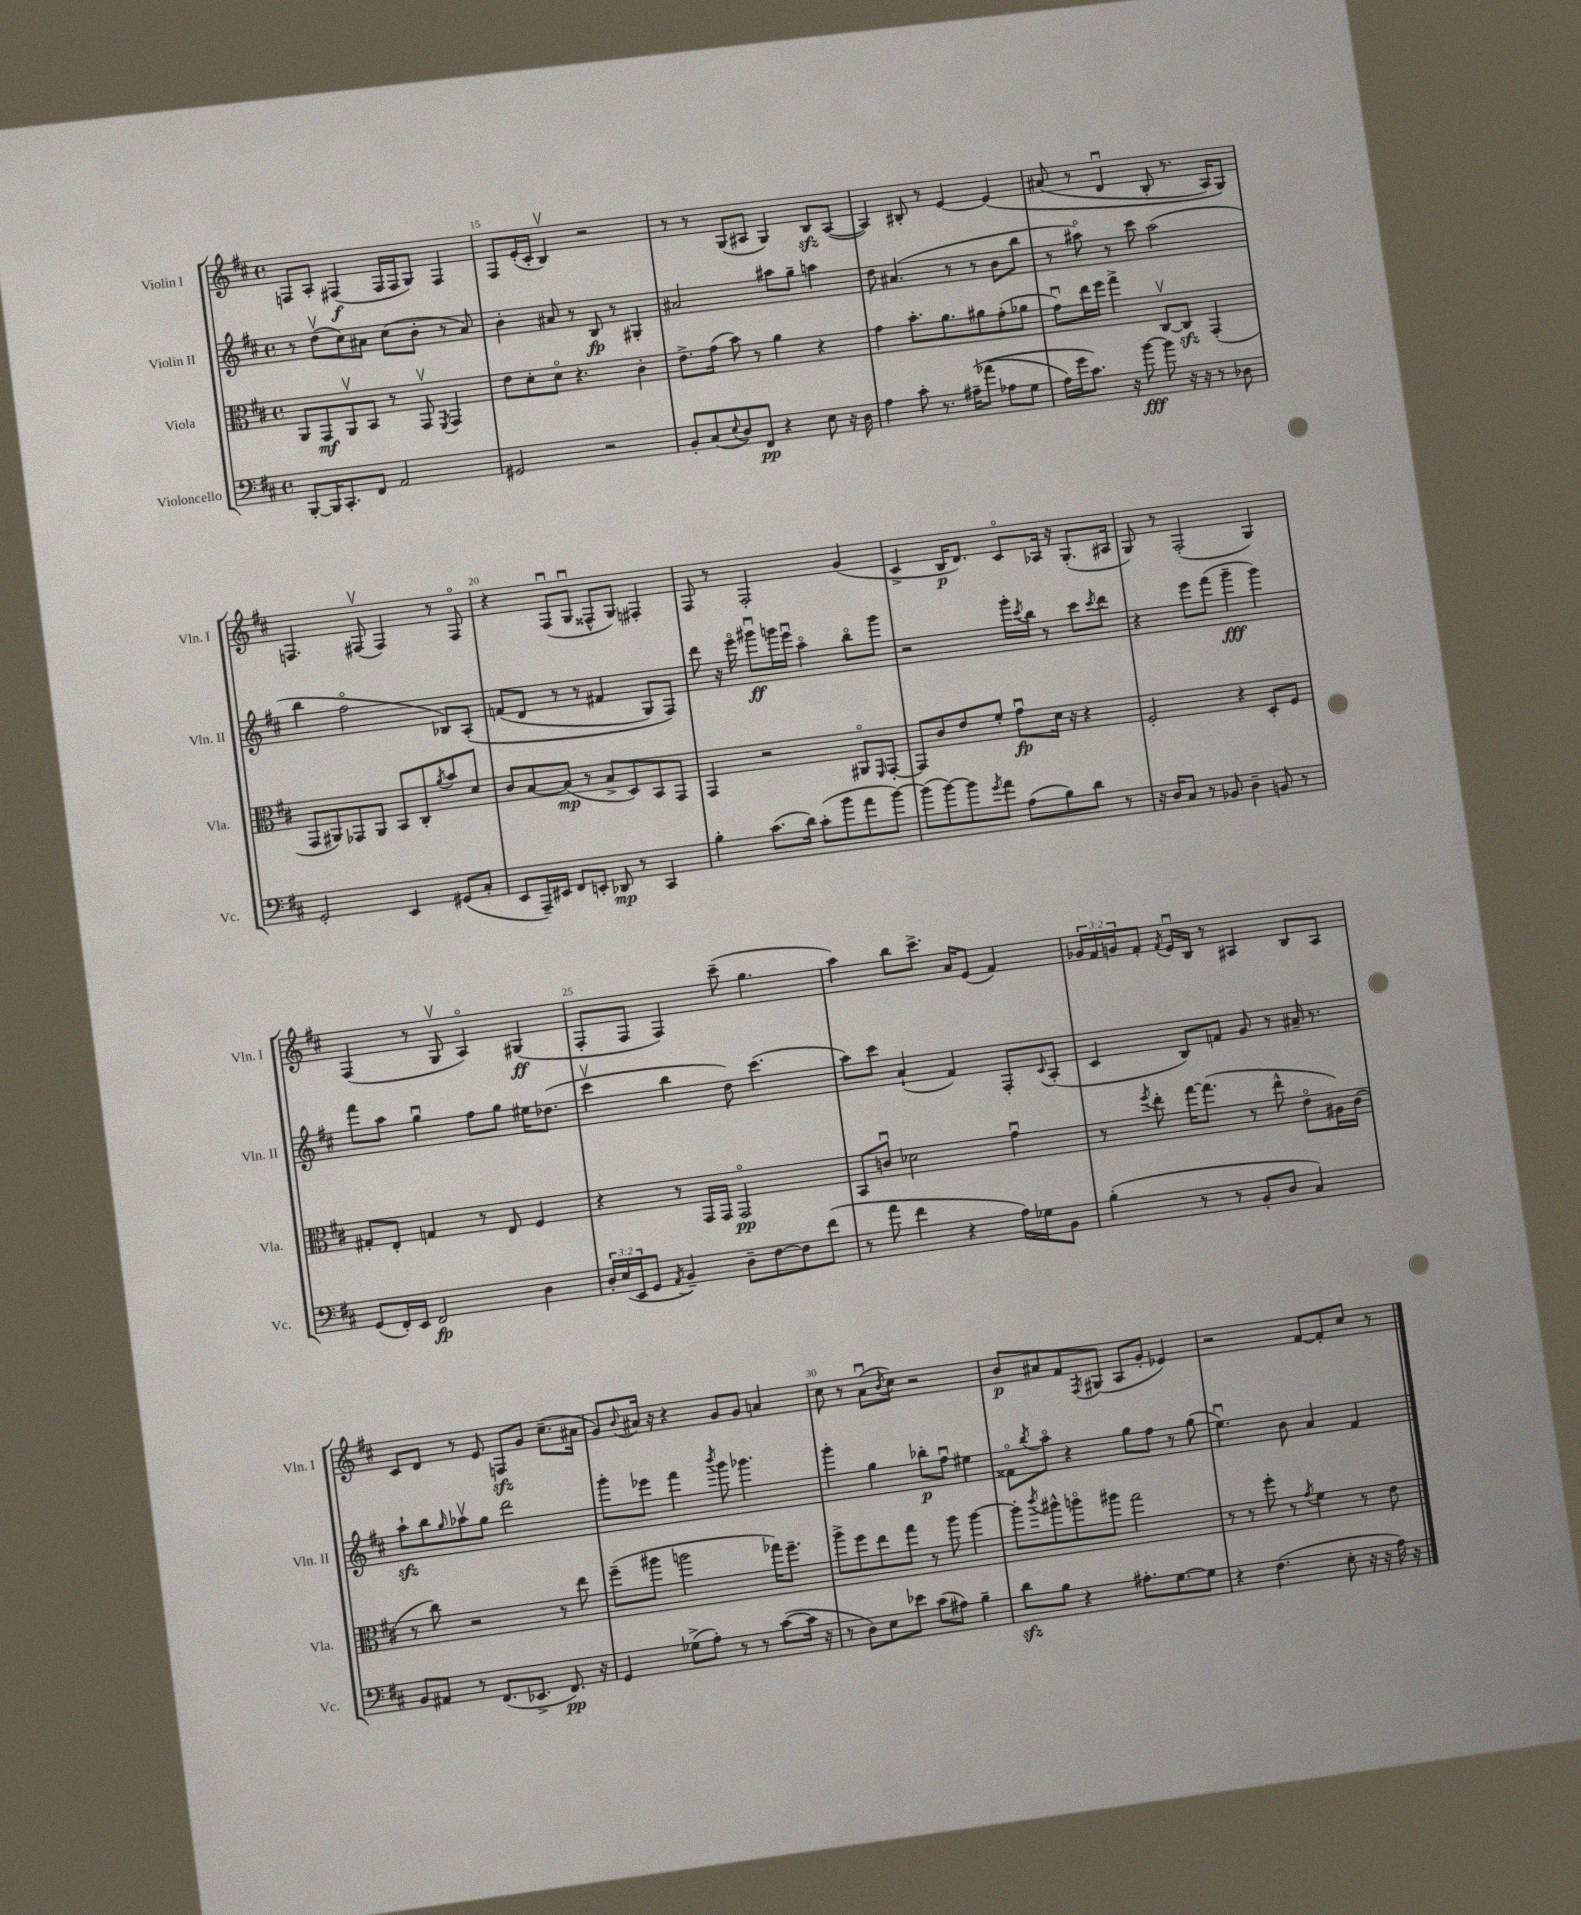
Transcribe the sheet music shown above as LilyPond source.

<<
\new StaffGroup <<
\new Staff = "s0" \with { instrumentName = "Violin I" shortInstrumentName = "Vln. I" } {
    \clef treble \key d \major \defaultTimeSignature \time 4/4 \override Staff.TupletNumber.text = #tuplet-number::calc-fraction-text
    f8 a8-. fis4\f( fis16 fis16 g8) fis4 |
    fis8 e'16-.( cis'16-. b4\upbow) r2 |
    r8 r8 g8( ais8 g4) b8\sfz ais8~( |
    ais4) bis8-. r8 e'4~ e'4\( |
    ais'8( r8 d'4\downbow b8-. r8. a16) g8\) |
    f4. fis8\upbow( fis4) r8 fis8\flageolet |
    r4 fis8\downbow( g8\downbow fisis8-^ g8) fis4-. |
    fis8 r8 fis2-. g'4( |
    cis'4-> b16\p d'8.) cis'8\flageolet aes16 r16 g8.-.( ais16 |
    g8) r8 fis2-.( g4) |
    fis4( r8 g8\upbow a4\flageolet) gis4\ff( |
    fis8-. fis8 fis4) cis'''8--( g''4. |
    a''4) b''8 cis'''8.-> a'16 e'8( fis'4) |
    \tuplet 3/2 { ges'16 fis'16 g'16 } fis'8-. \acciaccatura { fis'8 } e'16\downbow b16 r8 ais4 b8 ais8 |
    cis'8 d'8 r8 e'8 f8\sfz g'8 cis''8.--( ais'16 |
    g'8) \appoggiatura { b'8 } ais'16 r16 r4 g'8 g'8 a'4 |
    cis''8 r8 a'8\downbow( \acciaccatura { b'8 } cis''8) r2 |
    b'8\p ais'8 fis'8 \acciaccatura { fis8 } gis8( a8 g'8-. ees'4) |
    r2 fis'8~ fis'8-. cis''8 r8 \bar "|." |
}
\new Staff = "s1" \with { instrumentName = "Violin II" shortInstrumentName = "Vln. II" } {
    \clef treble \key d \major \defaultTimeSignature \time 4/4
    r8 d''8\upbow( cis''8) ais'8 cis''8( b'8-. r8 ais'8) |
    b'4-. ais'8 r8 b8\fp r8 gis4-. |
    ais'2 ais''8 g''8-- a''4 |
    d''8 ais'4.( r8 r8 b'8 b''8 |
    r8 ais''8\flageolet) r8 cis'''8 ais''2( |
    b''4 fis''2\flageolet bes8) a8-.\( |
    f'8( d'8 r8 r8 fis'4 g8) fis8\) |
    d'''8 r16 e'''16\flageolet gis'''8\downbow\ff g'''16 e'''16\downbow a''4\flageolet b''8\flageolet g'''8 |
    r2 g'''16-. \acciaccatura { cis'''8 } b''16 r8 cis'''8 \acciaccatura { cis'''8 } d'''8 |
    r4 e'''8 fis'''8( g'''4--\fff g'''4) |
    fis'''8 a''8 g''4\downbow fis''8 g''8 eis''16 des''8.( |
    cis'''4\upbow b''4 d''8) cis'''4.( |
    a''8) cis'''8 a'4-!( fis'4) fis8-. \appoggiatura { cis'8 } a8-.( |
    cis'4 b8) f'8 g'8 r8 ais'16-- r8. |
    a''8-!\sfz b''8 \grace { g''16 } aes''8\upbow g''8 d'''2 |
    g'''8-. ees'''8 fis'''4 \acciaccatura { b'''8 } g'''8 ges'''4. |
    g'''4-. g''4 bes''8-.\p fis''8\downbow eis''4 |
    fisis'8\flageolet \acciaccatura { b''8 } a''8\flageolet r4 g''8 fis''8 r8 g''8( |
    e''4.\downbow) b'8 a'4 fis'4 \bar "|." |
}
\new Staff = "s2" \with { instrumentName = "Viola" shortInstrumentName = "Vla." } {
    \clef alto \key d \major \defaultTimeSignature \time 4/4
    a,8 g,8\mf a,8\upbow b,8 r8 g,8\upbow \acciaccatura { fis,8 } g,4 |
    e'8 d'8-. d'8\flageolet r4. cis'4-. |
    e'8.-> g'16( b'8) r8 a'4 r4 |
    g'4 b'8.-. a'8. ais'8 g'8-.( aes'8 |
    g'8\downbow) e''16 fis''16 g''4-> cis8~\upbow cis8\sfz g,4-.( |
    g,8 ais,8) ges,8 ais,8 b,8 cis8-. \acciaccatura { a'8 } b'8 d'8 |
    cis'8 b8~ b8\mp( r8 b8-> d8) b,8 g,8 |
    g,4 r2 ais,8\flageolet \grace { fis,16 } g,8~-. |
    g,8 cis'8 e'8 fis'8-. g'8\downbow\fp d'16 r16 r4 |
    fis2-. r4 d8-. fis8 |
    gis8-. e8-. g4 r8 e8 fis4 |
    r4 r8 g,16 g,16 g,2\flageolet\pp |
    b,8 c'8\downbow des'2 g'4\downbow |
    r8 \acciaccatura { fis''8 } e''8-. g''16~ g''8.( r8 e''8-^ e'8\flageolet ais16) cis'16( |
    r8 cis''8) r2 r8 e''8 |
    fis''8--( ais''8 a''2 ges''16) fis''8.-- |
    a''8-> fis''8 e''8 g''8 r8 a''8 a''4~ |
    a''8-. \acciaccatura { cis'''8 } ais''8-^ a''8\flageolet ais''8 g''2 |
    r8 r8 fis''8-. r8 \acciaccatura { g'8 } fis'4 r8 e'8 \bar "|." |
}
\new Staff = "s3" \with { instrumentName = "Violoncello" shortInstrumentName = "Vc." } {
    \clef bass \key d \major \defaultTimeSignature \time 4/4 \override Staff.TupletNumber.text = #tuplet-number::calc-fraction-text
    b,,8~-. b,,16 cis,8.-. fis,8 a,2 |
    gis,2 r2 |
    b,8-. cis8( \appoggiatura { e8 } d8) fis,8\pp r4 e8 r16 d16 |
    a4 cis'8-. r8. ais16--\( aes'8( aes8 g8 |
    a16) g'16 cis'8.\) r16 b'8~\fff b'8 r16 r16 r8 des8 |
    g,2-. e,4 gis,8( cis8-. |
    e,8 a,,16--) eis,16 fis,8 e,8-. des,8\mp r8 cis,4 |
    b4-. cis'8.( d'16) cis'8-.( b'8 a'8 b'8~) |
    b'8( b'8~) b'8 \acciaccatura { g'8 } a'8 a8( b8) d'8 r8 |
    r16 d16 cis8 r8 bes,8 d4-- b,8 r8 |
    g,8( fis,16-.) e,16 fis,2\fp d4 |
    \tuplet 3/2 { d16-. e16( e,16 } g,8 \acciaccatura { a,8 } b,4--) d8-- fis8~ fis8 fis'8( |
    r8 a'8 fis'4 r4 a16) ges16 b,8 |
    b4-.( r8 r8 b,8-. d8 cis4) |
    b,8 ais,8 r8 fis,8.( ees,8.-> fis,8.\pp) r16 |
    g,4 ges8->( a8-.) r8 r8 cis'8~( cis'16 r16 |
    r8 d8) e8 ees'8 cis'8( ais8) b4-- |
    d'8\sfz b8 r4 ais8.-. g8.~ g8 |
    r4 fis4.( e8-. r16 r16 a16) r16 \bar "|." |
}
>>
>>
\layout { \context { \Score currentBarNumber = #14 \override BarNumber.break-visibility = ##(#f #t #t) barNumberVisibility = #(every-nth-bar-number-visible 5) } }
